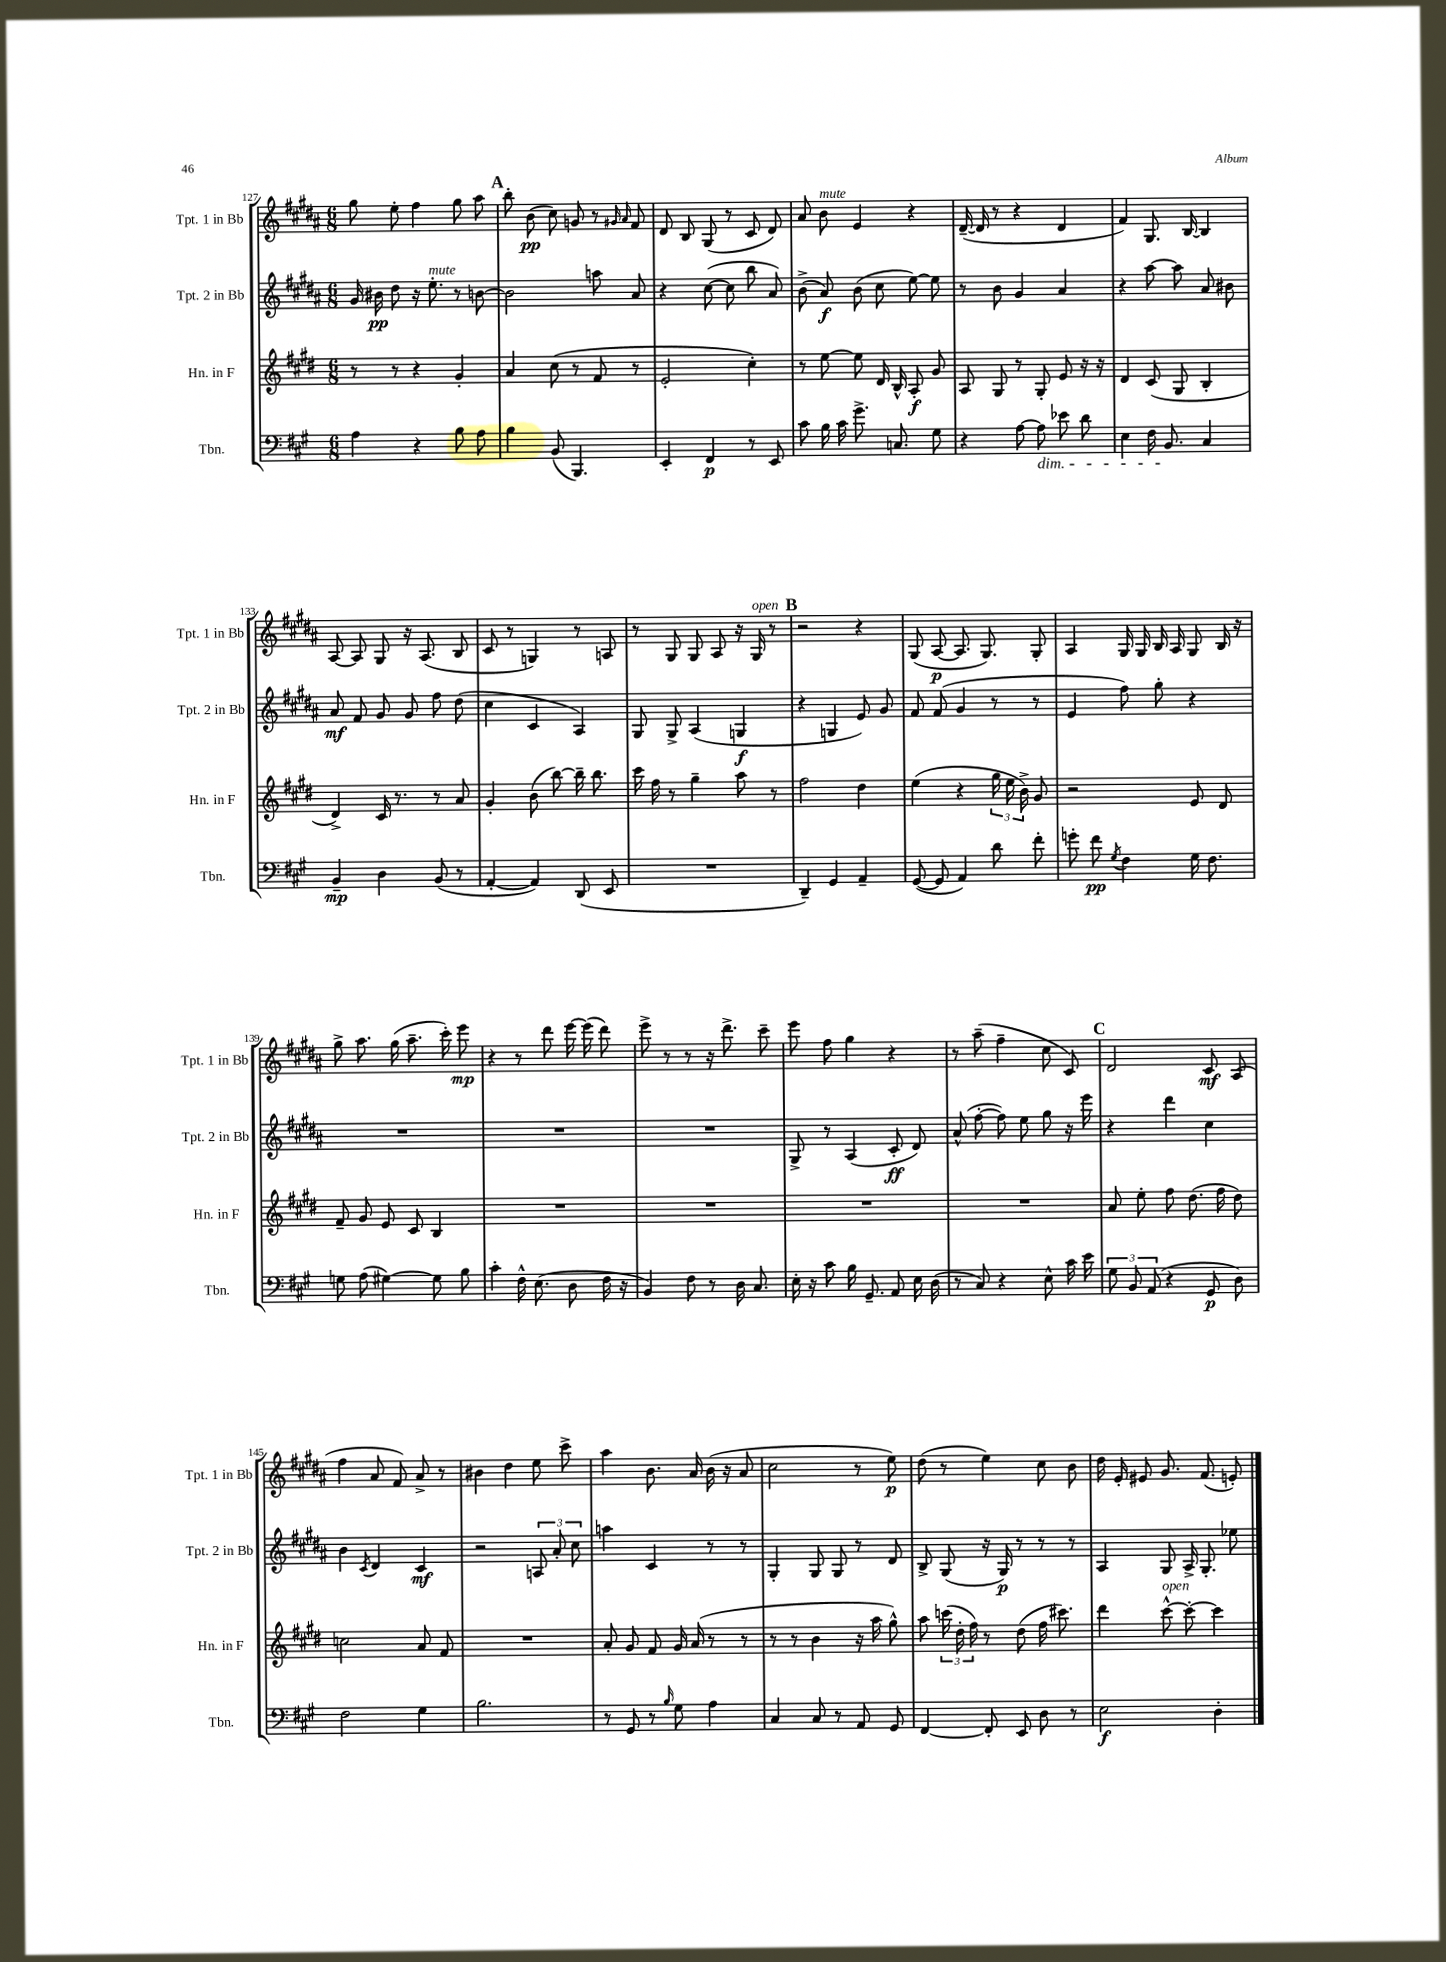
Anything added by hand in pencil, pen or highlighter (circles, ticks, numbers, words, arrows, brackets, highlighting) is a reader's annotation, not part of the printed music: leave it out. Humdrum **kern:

**kern	**dynam	**kern	**dynam	**kern	**dynam	**kern	**dynam
*part4	*part4	*part3	*part3	*part2	*part2	*part1	*part1
*staff4	*staff4	*staff3	*staff3	*staff2	*staff2	*staff1	*staff1
*I"Tbn.	*	*I"Hn. in F	*	*I"Tpt. 2 in Bb	*	*I"Tpt. 1 in Bb	*
*I'Tbn.	*	*I'Hn. in F	*	*I'Tpt. 2 in Bb	*	*I'Tpt. 1 in Bb	*
*clefF4	*	*clefG2	*	*clefG2	*	*clefG2	*
*k[f#c#g#]	*	*k[f#c#g#d#]	*	*k[f#c#g#d#a#]	*	*k[f#c#g#d#a#]	*
*M6/8	*	*M6/8	*	*M6/8	*	*M6/8	*
=127	=127	=127	=127	=127	=127	=127	=127
4A\	.	8r	.	16g#/	.	8gg#\	.
.	.	.	.	16b#X\	pp	.	.
.	.	8r	.	8dd#\	.	8ee'\	.
4r	.	4r	.	16r	.	4ff#\	.
!	!	!	!	!LO:TX:a:i:t=mute	!	!	!
.	.	.	.	8.ee'\	.	.	.
8B\	.	4g#'/	.	8r	.	8gg#\	.
8A\	.	.	.	[8bn\	.	8aa#\	.
!!LO:REH:place=s1:t=A
=128	=128	=128	=128	=128	=128	=128	=128
4B\	.	4a/	.	2b\]	.	8bb'\	.
.	.	.	.	.	.	(8b\	pp
(8BB/	.	(8cc#\	.	.	.	8cc#\)	.
4.BBB/)	.	8r	.	.	.	8gn/	.
.	.	8f#/	.	8aan\	.	8r	.
.	.	.	.	.	.	16qqg#X/	.
.	.	.	.	.	.	16qqa#/	.
.	.	8r	.	8a#/	.	8f#/	.
=129	=129	=129	=129	=129	=129	=129	=129
4EE'/	.	2e'/	.	4r	.	8d#/	.
.	.	.	.	.	.	8B/	.
4FF#/	p	.	.	([8cc#\	.	(8G#/	.
.	.	.	.	8cc#\]	.	8r	.
8r	.	4cc#'\)	.	8bb\	.	8c#/	.
8EE/	.	.	.	8a#/)	.	8d#/)	.
=130	=130	=130	=130	=130	=130	=130	=130
8c#\	.	8r	.	(8b^\	.	8a#/	.
!	!	!	!	!	!	!LO:TX:a:i:t=mute	!
16B\	.	[8ee\	.	8a#/)	f	8b\	.
16c#\	.	.	.	.	.	.	.
8.g#^\	.	8ee\]	.	(8b\	.	4e/	.
.	.	16d#/	.	8cc#\	.	.	.
8.Cn/	.	16B^^/	.	.	.	.	.
.	.	8A'/	f	[8ee\)	.	4r	.
8G#\	.	8g#/	.	8ee\]	.	.	.
=131	=131	=131	=131	=131	=131	=131	=131
4r	.	8A/	.	8r	.	([16d#~/	.
.	.	.	.	.	.	16d#/]	.
.	.	8G#/	.	8b\	.	8r	.
[8A\	.	8r	.	4g#/	.	4r	.
!LO:TX:b:i:t=dim.	!	!	!	!	!	!	!
8A\]	.	8G#'/	.	.	.	.	.
8e-X\	.	8e/	.	4a#/	.	4d#/	.
8d\	.	16r	.	.	.	.	.
.	.	16r	.	.	.	.	.
=132	=132	=132	=132	=132	=132	=132	=132
4E\	.	4d#/	.	4r	.	4f#/)	.
16F#\	.	(8c#/	.	[8aa#\	.	8.G#/	.
8.BB/	.	.	.	.	.	.	.
.	.	8G#/	.	8aa#\]	.	.	.
.	.	.	.	.	.	[16B/	.
4C#/	.	4B'/	.	8a#/	.	4B/]	.
.	.	.	.	8b#X\	.	.	.
!!LO:LB:g=z
=133	=133	=133	=133	=133	=133	=133	=133
4BB~/	mp	4d#^/)	.	8a#/	mf	[8A#/	.
.	.	.	.	8f#/	.	8A#/]	.
4D\	.	16c#/	.	8g#/	.	8G#/	.
.	.	8.r	.	.	.	.	.
.	.	.	.	8g#/	.	16r	.
.	.	.	.	.	.	(8.A#/	.
(8BB/	.	8r	.	8ff#\	.	.	.
8r	.	8a/	.	(8dd#\	.	8B/	.
=134	=134	=134	=134	=134	=134	=134	=134
[4AA'/	.	4g#'/	.	4cc#\	.	8c#/	.
.	.	.	.	.	.	8r	.
4AA/])	.	(8b\	.	4c#/	.	4Gn/)	.
.	.	[8bb\)	.	.	.	.	.
(8DD/	.	16bb~\]	.	4A#/)	.	8r	.
.	.	8.bb\	.	.	.	.	.
8EE/	.	.	.	.	.	8An/	.
=135	=135	=135	=135	=135	=135	=135	=135
2.r	.	16ccc#\	.	8G#/	.	8r	.
.	.	16ff#\	.	.	.	.	.
.	.	8r	.	8G#^/	.	8G#/	.
.	.	4gg#~\	.	(4A#/	.	8G#/	.
.	.	.	.	.	.	8A#/	.
.	.	8aa\	.	4Gn/	f	16r	.
!	!	!	!	!	!	!LO:TX:a:i:t=open	!
.	.	.	.	.	.	16G#/	.
.	.	8r	.	.	.	8r	.
!!LO:REH:place=s1:t=B
=136	=136	=136	=136	=136	=136	=136	=136
4DD~/)	.	2ff#\	.	4r	.	2r	.
4GG#/	.	.	.	4Gn/	.	.	.
4AA~/	.	4dd#\	.	8e/)	.	4r	.
.	.	.	.	8g#/	.	.	.
=137	=137	=137	=137	=137	=137	=137	=137
([8GG#/	.	(4ee\	.	8f#/	.	(8G#/	.
8GG#/]	.	.	.	(8f#/	.	[8A#/	p
4AA/)	.	4r	.	4g#/	.	8.A#/]	.
.	.	.	.	.	.	8.G#/)	.
8d\	.	24gg#\	.	8r	.	.	.
.	.	24ee\	.	.	.	.	.
.	.	24b^\)	.	.	.	.	.
8f#'\	.	8g#/	.	8r	.	8G#'/	.
=138	=138	=138	=138	=138	=138	=138	=138
8gn'\	.	2r	.	4e/	.	4A#/	.
8f#\	pp	.	.	.	.	.	.
8qG#/	.	.	.	.	.	.	.
4F#\	.	.	.	8ff#\)	.	16G#/	.
.	.	.	.	.	.	16G#/	.
.	.	.	.	8gg#'\	.	16B/	.
.	.	.	.	.	.	16A#/	.
16G#\	.	8e/	.	4r	.	8G#/	.
8.F#\	.	.	.	.	.	.	.
.	.	8d#/	.	.	.	16B/	.
.	.	.	.	.	.	16r	.
!!LO:LB:g=z
=139	=139	=139	=139	=139	=139	=139	=139
8Gn\	.	8f#~/	.	2.r	.	8gg#^\	.
(8A\	.	8g#/	.	.	.	8.aa#\	.
[4G#X\)	.	8e/	.	.	.	.	.
.	.	.	.	.	.	(16gg#\	.
.	.	8c#/	.	.	.	8.aa#~\	.
8G#\]	.	4B/	.	.	.	.	.
.	.	.	.	.	.	16ccc#'\)	.
8B\	.	.	.	.	.	8eee\	mp
=140	=140	=140	=140	=140	=140	=140	=140
4c#'\	.	2.r	.	2.r	.	4r	.
16F#^^\	.	.	.	.	.	8r	.
(8.E\	.	.	.	.	.	.	.
.	.	.	.	.	.	8ddd#\	.
8D\	.	.	.	.	.	[16eee\	.
.	.	.	.	.	.	(16eee\]	.
16F#\	.	.	.	.	.	8ddd#\)	.
16r	.	.	.	.	.	.	.
=141	=141	=141	=141	=141	=141	=141	=141
4BB/)	.	2.r	.	2.r	.	8eee^\	.
.	.	.	.	.	.	8r	.
8F#\	.	.	.	.	.	8r	.
8r	.	.	.	.	.	16r	.
.	.	.	.	.	.	8.ddd#^\	.
16D\	.	.	.	.	.	.	.
8.C#/	.	.	.	.	.	.	.
.	.	.	.	.	.	8ccc#~\	.
=142	=142	=142	=142	=142	=142	=142	=142
16E'\	.	2.r	.	8G#^/	.	8eee\	.
16r	.	.	.	.	.	.	.
8c#\	.	.	.	8r	.	8ff#\	.
16B\	.	.	.	(4A#/	.	4gg#\	.
8.GG#~/	.	.	.	.	.	.	.
8AA/	.	.	.	8c#'/	ff	4r	.
16E\	.	.	.	8d#/)	.	.	.
(16D\	.	.	.	.	.	.	.
=143	=143	=143	=143	=143	=143	=143	=143
8r	.	2.r	.	(8a#^^/	.	8r	.
8C#/)	.	.	.	[8ff#'\	.	(8aa#~\	.
4r	.	.	.	8ff#\])	.	4ff#~\	.
.	.	.	.	8ee\	.	.	.
8E^^\	.	.	.	8gg#\	.	8cc#\	.
16c#\	.	.	.	16r	.	8c#/)	.
16e\	.	.	.	16eee\	.	.	.
!!LO:REH:place=s1:t=C
=144	=144	=144	=144	=144	=144	=144	=144
12G#\	.	8a/	.	4r	.	2d#/	.
12BB/	.	.	.	.	.	.	.
.	.	8ee'\	.	.	.	.	.
(12AA/	.	.	.	.	.	.	.
4r	.	8ff#\	.	4ddd#\	.	.	.
.	.	(8.dd#\	.	.	.	.	.
8GG#/	p	.	.	4cc#\	.	8c#/	mf
.	.	16ff#\	.	.	.	.	.
8D\)	.	8dd#\)	.	.	.	(8A#/	.
!!LO:LB:g=z
=145	=145	=145	=145	=145	=145	=145	=145
2F#\	.	2ccn\	.	4b\	.	4ff#\	.
.	.	.	.	8qc#/	.	.	.
.	.	.	.	4d#/	.	8a#/	.
.	.	.	.	.	.	8f#/)	.
4G#\	.	8a/	.	4c#/	mf	8a#^/	.
.	.	8f#/	.	.	.	8r	.
=146	=146	=146	=146	=146	=146	=146	=146
2.B\	.	2.r	.	2r	.	4b#X\	.
.	.	.	.	.	.	4dd#\	.
.	.	.	.	12An/	.	8ee\	.
.	.	.	.	12a#'/	.	.	.
.	.	.	.	.	.	8ccc#^\	.
.	.	.	.	12cc#\	.	.	.
=147	=147	=147	=147	=147	=147	=147	=147
8r	.	8a'/	.	4aan\	.	4aa#\	.
8GG#/	.	8g#/	.	.	.	.	.
8r	.	8f#/	.	4c#/	.	8.b\	.
16qqB/	.	.	.	.	.	.	.
8G#\	.	16g#/	.	.	.	.	.
.	.	(16a/	.	.	.	16a#/	.
4A\	.	8r	.	8r	.	(16b\	.
.	.	.	.	.	.	16r	.
.	.	8r	.	8r	.	8a#/	.
=148	=148	=148	=148	=148	=148	=148	=148
4C#/	.	8r	.	4G#'/	.	2cc#\	.
.	.	8r	.	.	.	.	.
8C#/	.	4b\	.	8G#/	.	.	.
8r	.	.	.	8G#/	.	.	.
8AA/	.	16r	.	8r	.	8r	.
.	.	16aa\	.	.	.	.	.
8GG#/	.	8gg#^^\)	.	8d#/	.	8ee\)	p
=149	=149	=149	=149	=149	=149	=149	=149
[4FF#/	.	8aa\	.	8B^/	.	(8dd#\	.
.	.	(24cccn\	.	(8G#/	.	8r	.
.	.	24dd#'\	.	.	.	.	.
.	.	24ff#\)	.	.	.	.	.
8FF#'/]	.	8r	.	16r	.	4ee\)	.
.	.	.	.	16G#/)	p	.	.
8EE/	.	(8dd#\	.	8r	.	.	.
8D\	.	16ff#\	.	8r	.	8cc#\	.
.	.	8.ccc#X\)	.	.	.	.	.
8r	.	.	.	8r	.	8b\	.
=150	=150	=150	=150	=150	=150	=150	=150
2E\	f	4ddd#\	.	4A#/	.	16dd#\	.
.	.	.	.	.	.	16e'/	.
.	.	.	.	.	.	8e#X/	.
!	!	!LO:TX:a:i:t=open	!	!	!	!	!
.	.	[8ccc#^^\	.	8G#/	.	8.g#/	.
.	.	8ccc#'\_	.	16A#^/	.	.	.
.	.	.	.	8.G#'/	.	(8.f#/	.
4D'\	.	4ccc#\]	.	.	.	.	.
.	.	.	.	8ee-X\	.	8en'/)	.
==	==	==	==	==	==	==	==
*-	*-	*-	*-	*-	*-	*-	*-
